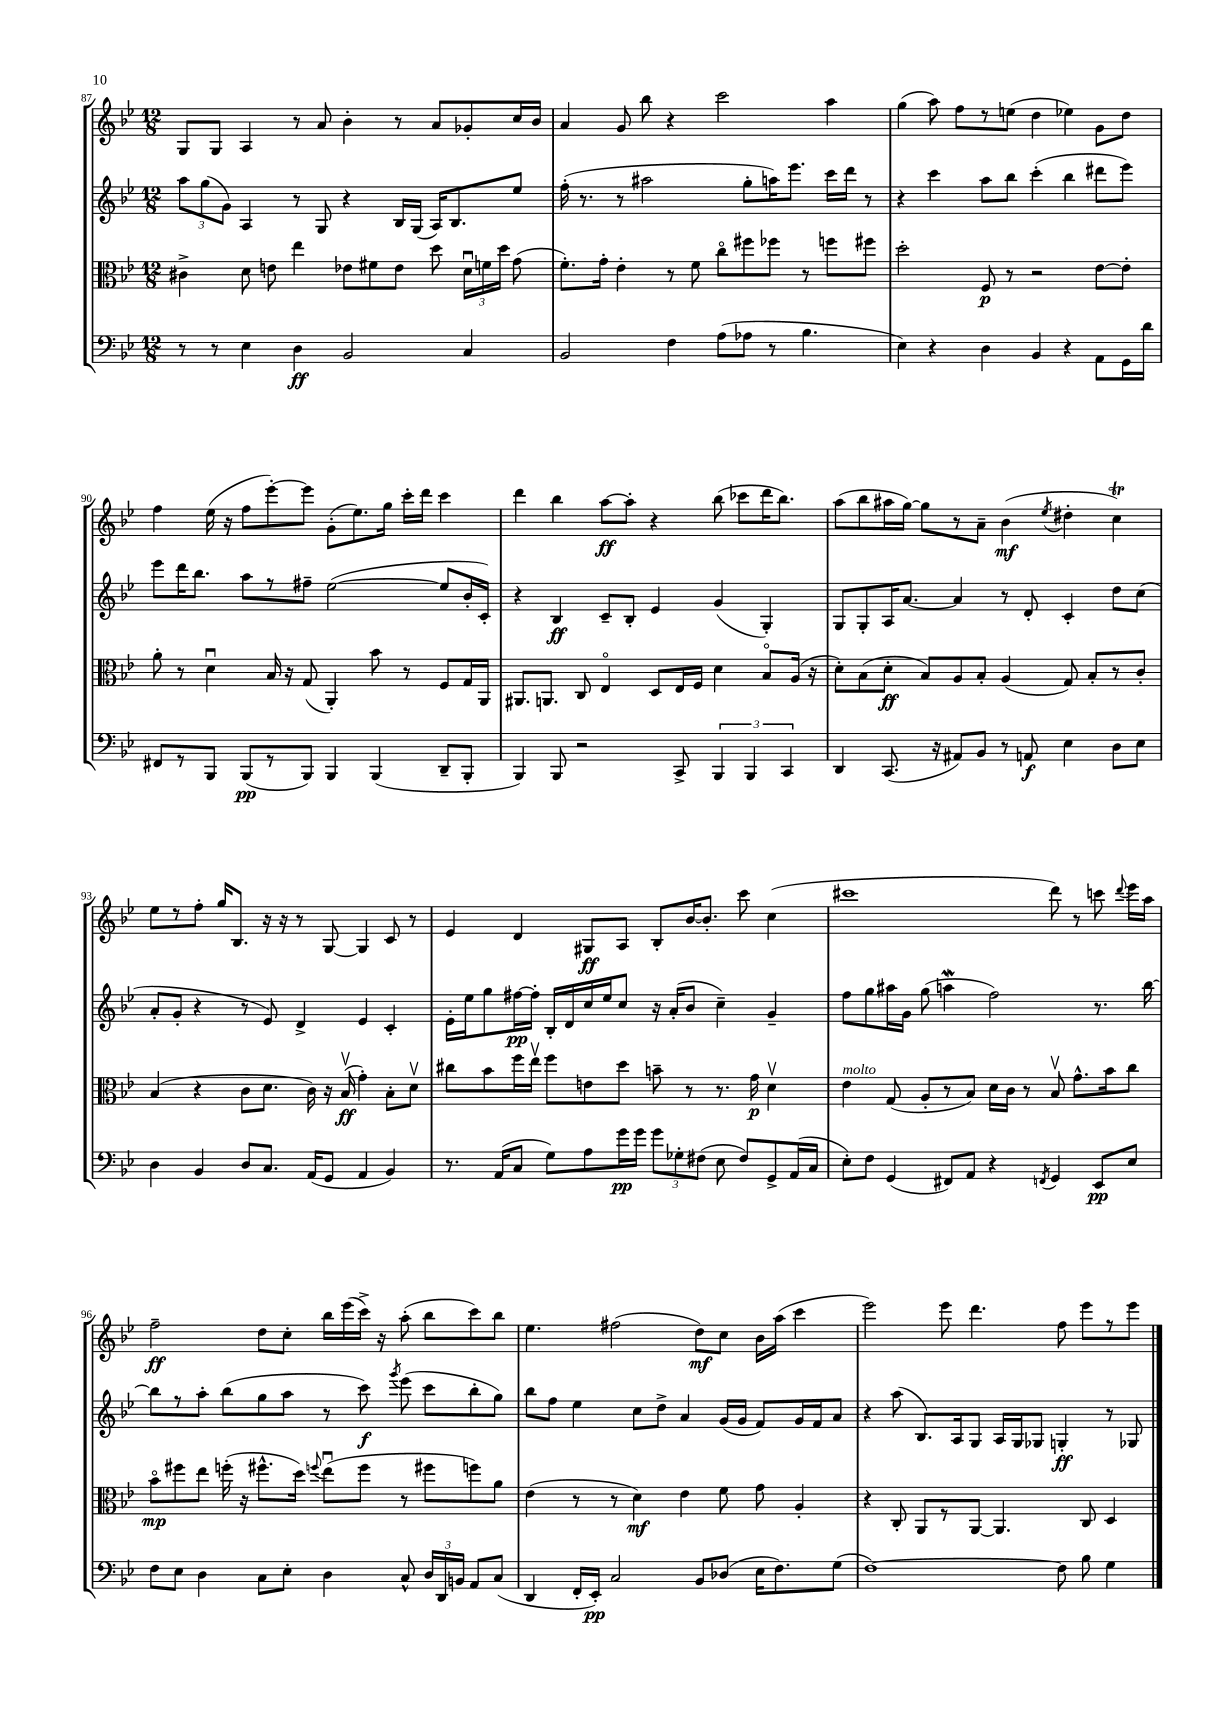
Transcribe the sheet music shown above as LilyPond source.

<<
\new StaffGroup <<
\new Staff = "s0" {
    \clef treble \key bes \major \numericTimeSignature \time 12/8
    \autoBeamOff g8[ g8] a4 r8 a'8 bes'4-. r8 a'8[ ges'8-. c''16 bes'16] |
    a'4 g'8 bes''8 r4 c'''2 a''4 |
    g''4( a''8) f''8[ r8 e''8]( d''4 ees''4) g'8[ d''8] |
    f''4 ees''16( r16 f''8[ ees'''8~-.) ees'''8] g'8[-.( ees''8.) g''16] c'''16[-. d'''16] c'''4 |
    d'''4 bes''4 a''8[~\ff a''8]-. r4 bes''8( ces'''8[ d'''16 bes''8.]) |
    a''8[( bes''8 ais''16 g''16]~) g''8[ r8 a'8]-- bes'4\mf( \acciaccatura { ees''8 } dis''4-. c''4\trill) |
    ees''8[ r8 f''8]-. g''16[ bes8.] r16 r16 r8 g8~ g4 c'8 r8 |
    ees'4 d'4 gis8[\ff a8] bes8[-. bes'16~ bes'8.]-. c'''8 c''4( |
    cis'''1 d'''8) r8 c'''8 \appoggiatura { d'''8 } ees'''16[ a''16] |
    f''2--\ff d''8[ c''8]-. bes''16[ ees'''16( c'''16]->) r16 a''8-.( bes''8[ c'''8) bes''8] |
    ees''4. fis''2( d''8[\mf) c''8] bes'16[ a''16]( c'''4 |
    ees'''2) ees'''8 d'''4. f''8 ees'''8[ r8 ees'''8] \bar "|." |
}
\new Staff = "s1" {
    \clef treble \key bes \major \numericTimeSignature \time 12/8
    \autoBeamOff \tuplet 3/2 { a''8[ g''8( g'8]) } a4 r8 g8 r4 bes16[ g16]( a16[) bes8. ees''8] |
    f''16-.( r8. r8 ais''2 g''8[-. a''16) ees'''8.] c'''16[ d'''16] r8 |
    r4 c'''4 a''8[ bes''8] c'''4-.( bes''4 dis'''8[ ees'''8]) |
    ees'''8[ d'''16 bes''8.] a''8[ r8 fis''8]-- ees''2~( ees''8[ bes'16-. c'16]-.) |
    r4 bes4\ff c'8[-- bes8]-. ees'4 g'4( g4-.) |
    g8[ g8-. a16 a'8.]~ a'4 r8 d'8-. c'4-. d''8[ c''8]( |
    a'8[-. g'8]-. r4 r8 ees'8) d'4-> ees'4 c'4-. |
    ees'16[-. ees''16 g''8 fis''16~\pp fis''16]-. bes16[-. d'16 c''16 ees''16 c''8] r16 a'16[-.( bes'8] c''4--) g'4-- |
    f''8[ g''8 ais''16 g'16] g''8( a''4\mordent f''2) r8. bes''16~ |
    bes''8[ r8 a''8]-. bes''8[( g''8 a''8] r8 c'''8\f) \acciaccatura { g'''8 } ees'''8( c'''8[ bes''8-. g''8]) |
    bes''8[ f''8] ees''4 c''8[ d''8]-> a'4 g'16[( g'16] f'8[) g'16 f'16 a'8] |
    r4 a''8( bes8.[) a16 g8] a16[ g16 ges8] g4-.\ff r8 ges8 \bar "|." |
}
\new Staff = "s2" {
    \clef alto \key bes \major \numericTimeSignature \time 12/8
    \autoBeamOff cis'4-> d'8 e'8 ees''4 ees'8[ fis'8 ees'8] d''8 \tuplet 3/2 { d'16[\downbow f'16 d''16] } g'8( |
    f'8.[-.) g'16]-. ees'4-. r8 f'8 c''8[\flageolet fis''8 fes''8] r8 f''8[ fis''8] |
    d''2-. f8\p r8 r2 ees'8[~ ees'8]-. |
    a'8-. r8 d'4\downbow bes16 r16 g8( a,4-.) bes'8 r8 f8[ g16 a,16] |
    ais,8.[ a,8.] c8 ees4\flageolet d8[ ees16 f16] d'4 bes8[\flageolet a16]( r16 |
    d'8[-.) bes8( d'8]-.\ff bes8[) a8 bes8]-. a4( g8) bes8[-. r8 c'8]-. |
    bes4( r4 c'8[ d'8.] c'16) r16 bes16\upbow\ff( g'4-.) bes8[-. d'8]\upbow |
    cis''8[ bes'8 f''16 ees''16]\upbow f''8[ e'8 d''8] b'8-- r8 r8. g'16\p d'4\upbow |
    ees'4^\markup { \italic "molto" } g8( a8[-. r8 bes8]) d'16[ c'16] r8 bes8\upbow g'8.[-^ bes'16 c''8] |
    bes'8[\flageolet\mp fis''8 ees''8] f''16-.( r16 fis''8.[-^ d''16]) \appoggiatura { f''8 } ees''8[\downbow( f''8] r8 fis''8[ f''8) a'8] |
    ees'4( r8 r8 d'4\mf) ees'4 f'8 g'8 a4-. |
    r4 c8-. a,8[ r8 a,8]~ a,4. c8 d4 \bar "|." |
}
\new Staff = "s3" {
    \clef bass \key bes \major \numericTimeSignature \time 12/8
    \autoBeamOff r8 r8 ees4 d4\ff bes,2 c4 |
    bes,2 f4 a8[( aes8] r8 bes4. |
    ees4) r4 d4 bes,4 r4 a,8[ g,16 d'16] |
    fis,8[ r8 bes,,8] bes,,8[\pp( r8 bes,,8]) bes,,4 bes,,4( d,8[-- bes,,8]-. |
    bes,,4) bes,,8 r2 c,8-> \tuplet 3/2 { bes,,4 bes,,4 c,4 } |
    d,4 c,8.( r16 ais,8[) bes,8] r8 a,8\f ees4 d8[ ees8] |
    d4 bes,4 d8[ c8.] a,16[( g,8] a,4 bes,4) |
    r8. a,16[( c8] g8[) a8 g'16\pp g'16] \tuplet 3/2 { g'8[ ges8-. fis8]( } ees8 fis8[) g,8-> a,16( c16] |
    ees8[-.) f8] g,4( fis,8[) a,8] r4 \acciaccatura { f,8 } g,4 ees,8[\pp ees8] |
    f8[ ees8] d4 c8[ ees8]-. d4 c8-^ \tuplet 3/2 { d16[ d,16 b,16] } a,8[ c8]( |
    d,4 f,16[-. ees,16]-.\pp) c2 bes,8[ des8]( ees16[ f8.) g8]( |
    f1~) f8 bes8 g4 \bar "|." |
}
>>
>>
\layout { \context { \Score currentBarNumber = #87 } }
